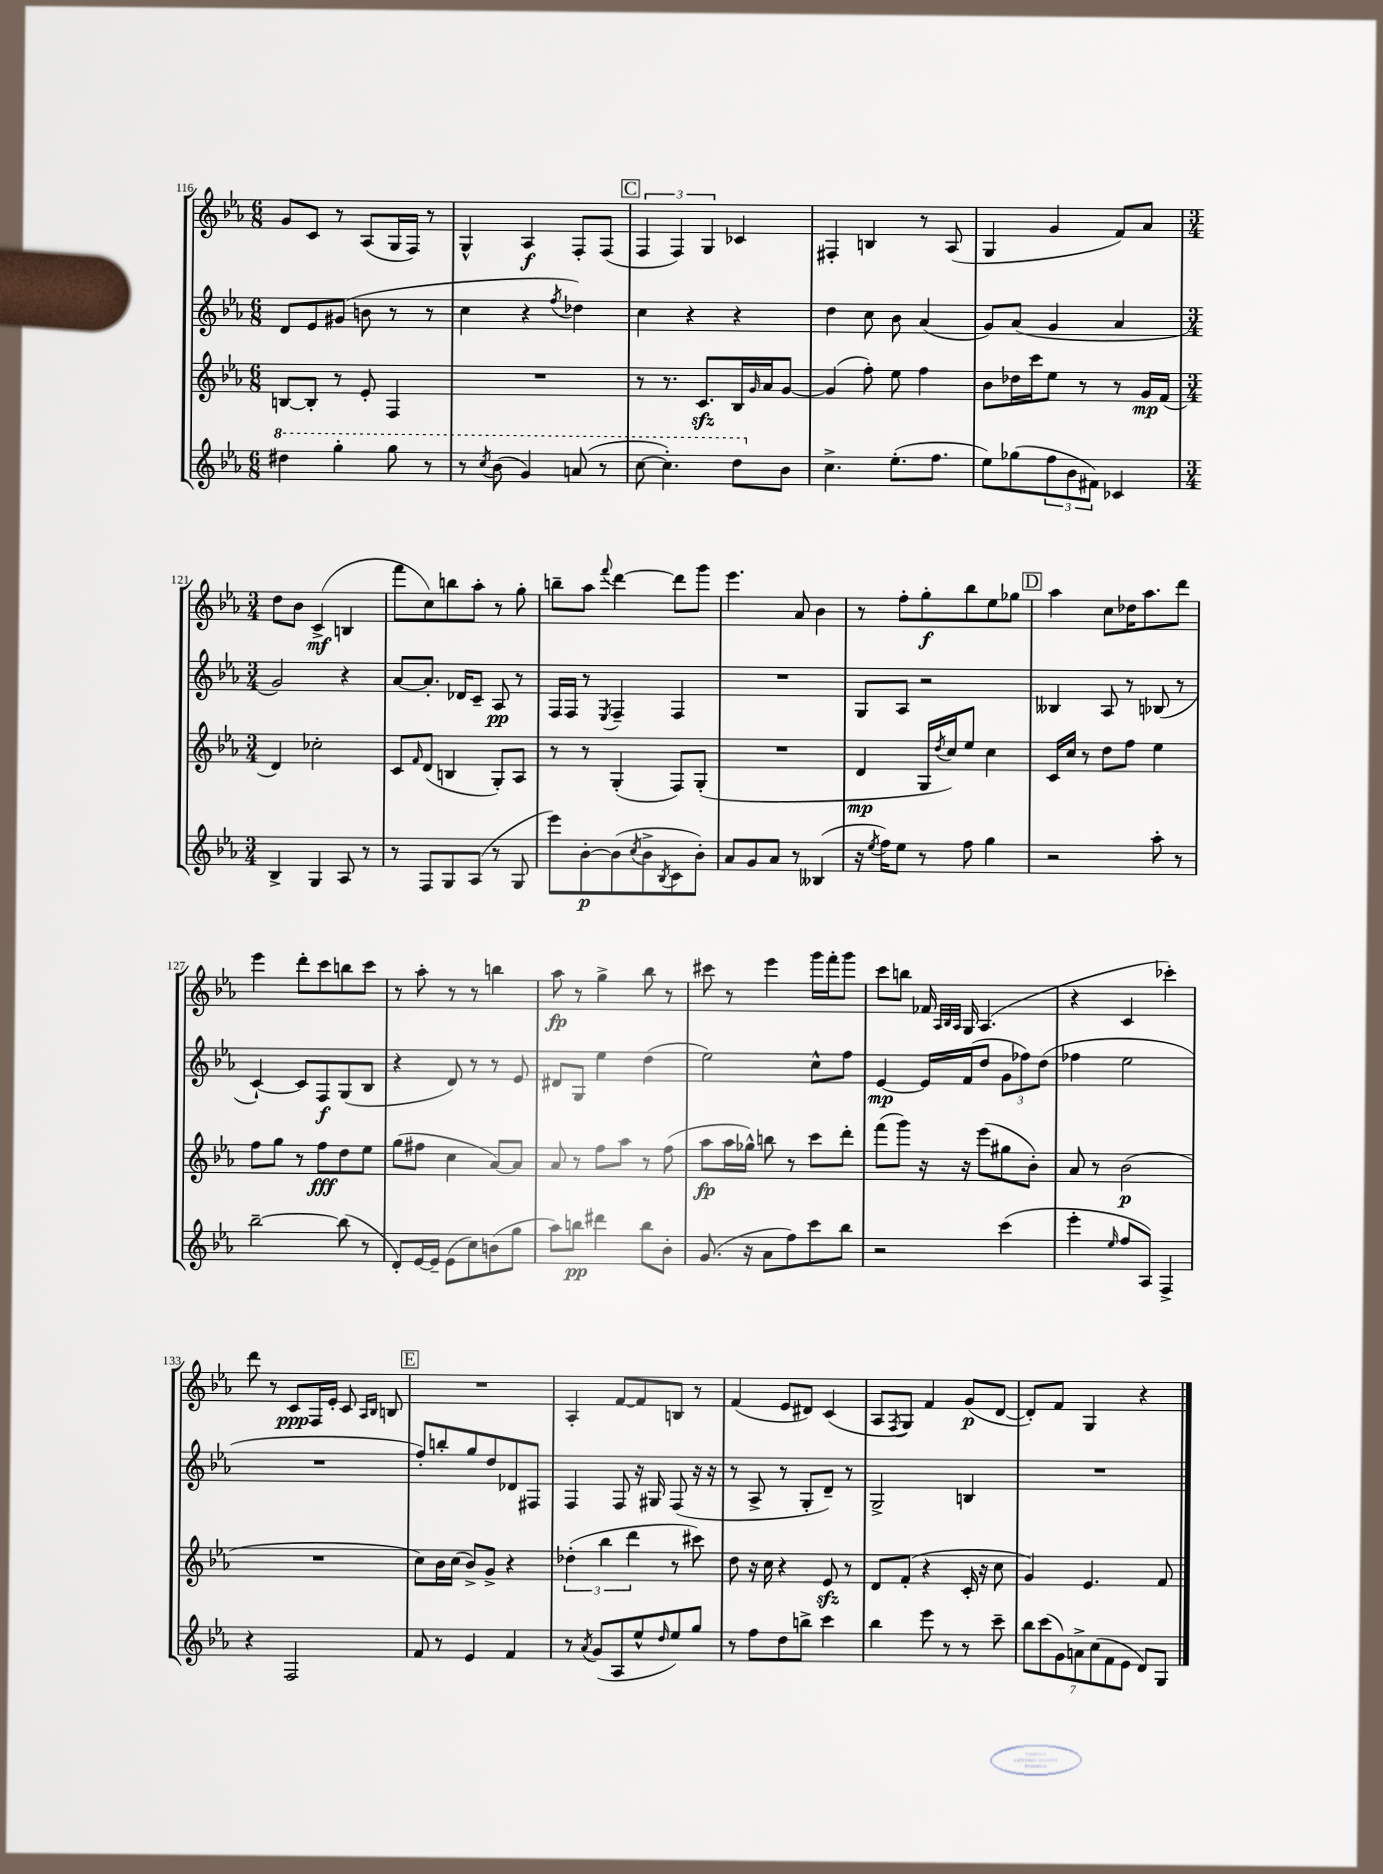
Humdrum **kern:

**kern	**dynam	**kern	**dynam	**kern	**dynam	**kern	**dynam
*part4	*part4	*part3	*part3	*part2	*part2	*part1	*part1
*staff4	*staff4	*staff3	*staff3	*staff2	*staff2	*staff1	*staff1
*clefG2	*	*clefG2	*	*clefG2	*	*clefG2	*
*k[b-e-a-]	*	*k[b-e-a-]	*	*k[b-e-a-]	*	*k[b-e-a-]	*
*M6/8	*	*M6/8	*	*M6/8	*	*M6/8	*
*8va	*	*	*	*	*	*	*
=116	=116	=116	=116	=116	=116	=116	=116
4ddd#X\	.	[8Bn/L	.	8d/L	.	8g/L	.
.	.	8B'/J]	.	8e-/	.	8c/J	.
4ggg'\	.	8r	.	(8g#X/J	.	8r	.
.	.	8e-'/	.	8bn\	.	(8A-/L	.
8ggg\	.	4F/	.	8r	.	16G/L	.
.	.	.	.	.	.	16F/JJ)	.
8r	.	.	.	8r	.	8r	.
=117	=117	=117	=117	=117	=117	=117	=117
8r	.	2.r	.	4cc\	.	4G^^/	.
8qccc/	.	.	.	.	.	.	.
(8bb-\	.	.	.	.	.	.	.
4gg/)	.	.	.	4r	.	4A-/	f
.	.	.	.	8qff/	.	.	.
(8aan/	.	.	.	4dd-X\)	.	8F'/L	.
8r	.	.	.	.	.	(8F/J	.
!!LO:REH:place=s1:t=C
=118	=118	=118	=118	=118	=118	=118	=118
[8ccc\	.	8r	.	4cc\	.	6F/	.
4.ccc'\])	.	8.r	.	.	.	.	.
.	.	.	.	.	.	6F/)	.
.	.	.	.	4r	.	.	.
.	.	8.czz/L	.	.	.	.	.
.	.	.	.	.	.	6G/	.
8ddd\L	.	16B-/L	.	4r	.	4c-X/	.
.	.	16qqg/	.	.	.	.	.
.	.	16a-/J	.	.	.	.	.
*X8va	*	*	*	*	*	*	*
8b-\J	.	[8g/J	.	.	.	.	.
=119	=119	=119	=119	=119	=119	=119	=119
4.cc^\	.	(4g/]	.	4dd\	.	4F#X'/	.
.	.	8ff'\)	.	8cc\	.	4Bn/	.
(8.ee-'\L	.	8ee-\	.	8b-\	.	.	.
.	.	4ff\	.	(4a-/	.	8r	.
8.ff\J	.	.	.	.	.	.	.
.	.	.	.	.	.	(8A-/	.
=120	=120	=120	=120	=120	=120	=120	=120
8ee-\L)	.	8b-\L	.	8g/L)	.	4G/	.
(8gg-X\	.	16dd-X\L	.	(8a-/J	.	.	.
.	.	16ccc\J	.	.	.	.	.
12ff\	.	8ee-\J	.	4g/	.	4g/	.
12b-\	.	.	.	.	.	.	.
.	.	8r	.	.	.	.	.
12f#X\J)	.	.	.	.	.	.	.
4c-X/	.	8r	.	4a-/	.	8f/L)	.
.	.	16g/LL	mp	.	.	8a-/J	.
.	.	(16f/JJ	.	.	.	.	.
!!LO:LB:g=z
=121	=121	=121	=121	=121	=121	=121	=121
*M3/4	*	*M3/4	*	*M3/4	*	*M3/4	*
4B-^/	.	4d/)	.	2g/)	.	8dd\L	.
.	.	.	.	.	.	8b-\J	.
4G/	.	2cc-X'\	.	.	.	(4c^/	mf
8A-/	.	.	.	4r	.	4Bn/	.
8r	.	.	.	.	.	.	.
=122	=122	=122	=122	=122	=122	=122	=122
8r	.	8c/L	.	[8a-/L	.	8fff\L	.
.	.	16qqf/	.	.	.	.	.
8F/L	.	(8d/J	.	8.a-'/J]	.	8cc\)	.
8G/	.	4Bn/	.	.	.	8bbn\	.
.	.	.	.	16d-X/KL	.	.	.
(8A-/J	.	.	.	8c~/J	.	8aa-'\J	.
8r	.	8G'/L)	.	8A-/	pp	8r	.
8G/	.	8A-/J	.	8r	.	8gg'\	.
=123	=123	=123	=123	=123	=123	=123	=123
8eee-\L)	.	8r	.	16F/LL	.	8bbn~\L	.
.	.	.	.	16F/JJ	.	.	.
[8b-'\	p	8r	.	8r	.	8aa-\J	.
.	.	.	.	8qE-/	.	8qqfff/	.
(8b-\]	.	(4G'/	.	4F~/	.	[4ddd\	.
8qcc/	.	.	.	.	.	.	.
8b-^\	.	.	.	.	.	.	.
8qB-/	.	.	.	.	.	.	.
8c\	.	8F/L)	.	4F/	.	8ddd\L]	.
8b-'\J)	.	(8G'/J	.	.	.	8ggg\J	.
=124	=124	=124	=124	=124	=124	=124	=124
8a-/L	.	2.r	.	2.r	.	4.eee-\	.
8g/	.	.	.	.	.	.	.
8a-/J	.	.	.	.	.	.	.
8r	.	.	.	.	.	8a-/	.
(4B--X/	.	.	.	.	.	4b-\	.
=125	=125	=125	=125	=125	=125	=125	=125
16r	.	4d/	mp	8G/L	.	8r	.
8qee-/	.	.	.	.	.	.	.
16ff\KL)	.	.	.	.	.	.	.
8ee-\J	.	.	.	8A-/J	.	8ff'\L	.
8r	.	16G/LL	.	2r	.	8gg'\	f
.	.	8qdd/	.	.	.	.	.
.	.	16cc/J)	.	.	.	.	.
8ff\	.	8ee-/J	.	.	.	8bb-\	.
4gg\	.	4cc\	.	.	.	8ee-\	.
.	.	.	.	.	.	8gg-X\J	.
!!LO:REH:place=s1:t=D
=126	=126	=126	=126	=126	=126	=126	=126
2r	.	16c/LL	.	4B--X/	.	4aa-\	.
.	.	16cc/JJ	.	.	.	.	.
.	.	8r	.	.	.	.	.
.	.	8dd\L	.	8A-/	.	8cc\L	.
.	.	8ff\J	.	8r	.	16dd-X\K	.
.	.	.	.	.	.	8.aa-\	.
8aa-'\	.	4ee-\	.	(8B-X/	.	.	.
8r	.	.	.	8r	.	8ddd\J	.
!!LO:LB:g=z
=127	=127	=127	=127	=127	=127	=127	=127
[2bb-~\	.	8ff\L	.	[4c`/)	.	4eee-\	.
.	.	8gg\J	.	.	.	.	.
.	.	8r	.	8c/L]	.	8ddd'\L	.
.	.	8ff\L	fff	8F/	f	8ccc\	.
(8bb-\]	.	8dd\	.	(8G/	.	8bbn\	.
8r	.	8ee-\J	.	8B-/J	.	8ccc\J	.
=128	=128	=128	=128	=128	=128	=128	=128
8d'/L)	.	(8gg\L	.	4r	.	8r	.
[16e-/L	.	8ff#X\J	.	.	.	8aa-'\	.
16e-~/JJ]	.	.	.	.	.	.	.
(8e-\L	.	4cc\	.	8d/)	.	8r	.
8cc\)	.	.	.	8r	.	8r	.
(8bn\	.	[8a-/L)	.	8r	.	4bbn\	.
8gg\J	.	8a-/J]	.	8e-/	.	.	.
=129	=129	=129	=129	=129	=129	=129	=129
8aa-\L)	.	8a-/	.	8d#X/L	.	8aa-\	fp
8bbn\J	pp	8r	.	8G/J	.	8r	.
4ddd#X\	.	8ff\L	.	4ee-\	.	4gg^\	.
.	.	8aa-\J	.	.	.	.	.
8bb\L	.	8r	.	(4dd\	.	8bb-\	.
8b-'\J	.	(8ff\	.	.	.	8r	.
=130	=130	=130	=130	=130	=130	=130	=130
(8.g/	.	8aa-\L	fp	2ee-\)	.	8ccc#X\	.
.	.	16aa-\L	.	.	.	8r	.
16r	.	16gg-X^^\JJ)	.	.	.	.	.
8a-\L	.	8bbn\	.	.	.	4eee-\	.
8ff\)	.	8r	.	.	.	.	.
8ccc\	.	8ccc\L	.	8cc^^\L	.	16ggg\LL	.
.	.	.	.	.	.	16fff'\J	.
8bb-\J	.	8ddd'\J	.	8ff\J	.	8ggg\J	.
=131	=131	=131	=131	=131	=131	=131	=131
2r	.	(8fff\L	.	[4e-/	mp	8ccc\L	.
.	.	8ggg\J)	.	.	.	8bbn\J	.
.	.	16r	.	16e-/LL]	.	16f-X/	.
.	.	.	.	.	.	32qqA-/LLL	.
.	.	.	.	.	.	32qqB-/	.
.	.	.	.	.	.	32qqA-/JJJ	.
.	.	16r	.	(16f/J	.	16G/	.
.	.	(8eee-\L	.	8dd/J	.	(4.A-/	.
(4ccc\	.	8gg#X\	.	12g\L	.	.	.
.	.	.	.	12ff-X\)	.	.	.
.	.	8b-'\J)	.	.	.	.	.
.	.	.	.	(12dd\J	.	.	.
=132	=132	=132	=132	=132	=132	=132	=132
4eee-'\	.	8a-/	.	4ff-X\	.	4r	.
.	.	8r	.	.	.	.	.
16qqee-/	.	.	.	.	.	.	.
8ff/L	.	(2b-\	p	2ee-\	.	4c/	.
8A-/J)	.	.	.	.	.	.	.
4F^/	.	.	.	.	.	4ccc-X'\)	.
!!LO:LB:g=z
=133	=133	=133	=133	=133	=133	=133	=133
4r	.	2.r	.	2.r	.	8ddd\	.
.	.	.	.	.	.	8r	.
2F/	.	.	.	.	.	8c/L	ppp
.	.	.	.	.	.	16F/L	.
.	.	.	.	.	.	16e-'/JJ	.
.	.	.	.	.	.	8c/	.
.	.	.	.	.	.	16qqA-/LL	.
.	.	.	.	.	.	16qqB-/JJ	.
.	.	.	.	.	.	8Bn/	.
!!LO:REH:place=s1:t=E
=134	=134	=134	=134	=134	=134	=134	=134
8f/	.	8cc\L)	.	8ff'/L)	.	2.r	.
8r	.	16b-\L	.	8bbn'/	.	.	.
.	.	(16cc\JJ	.	.	.	.	.
4e-/	.	8b-^/L)	.	8gg/	.	.	.
.	.	8g^/J	.	8dd/	.	.	.
4f/	.	4r	.	8d-X/	.	.	.
.	.	.	.	8F#X/J	.	.	.
=135	=135	=135	=135	=135	=135	=135	=135
8r	.	(6dd-X'\	.	4F/	.	4A-'/	.
8qa-/	.	.	.	.	.	.	.
(8g/L	.	.	.	.	.	.	.
.	.	6bb-\	.	.	.	.	.
8A-/	.	.	.	8F/	.	[8f/L	.
.	.	6ddd\	.	.	.	.	.
8ee-^^/	.	.	.	16r	.	8f/]	.
.	.	.	.	16G#X/	.	.	.
16qqdd/	.	.	.	.	.	.	.
8ee-/)	.	8r	.	(8F/	.	8Bn/J	.
8gg/J	.	8ccc#X\)	.	16r	.	8r	.
.	.	.	.	16r	.	.	.
=136	=136	=136	=136	=136	=136	=136	=136
8r	.	8dd\	.	8r	.	(4f/	.
8ff\L	.	16r	.	8A-^/	.	.	.
.	.	16cc\	.	.	.	.	.
8dd\	.	4r	.	8r	.	8e-/L	.
8bbn^\J	.	.	.	8G'/L	.	8d#X/J)	.
4ccc\	.	8e-zz/	.	8d~/J)	.	(4c/	.
.	.	8r	.	8r	.	.	.
=137	=137	=137	=137	=137	=137	=137	=137
4bb-\	.	8d/L	.	2G^/	.	8A-/L	.
.	.	.	.	.	.	8qF/	.
.	.	(8f'/J	.	.	.	8G/J)	.
8eee-\	.	4r	.	.	.	4f/	.
8r	.	.	.	.	.	.	.
8r	.	16c'/	.	4Bn/	.	(8g/L	p
.	.	16r	.	.	.	.	.
8ccc~\	.	8cc\	.	.	.	[8d/J	.
=138	=138	=138	=138	=138	=138	=138	=138
14bb-\L	.	4g/)	.	2.r	.	8d'/L])	.
(14ccc\	.	.	.	.	.	.	.
.	.	.	.	.	.	8f/J	.
14g\)	.	.	.	.	.	.	.
14an^\	.	.	.	.	.	.	.
.	.	4.e-/	.	.	.	4G/	.
(14cc\	.	.	.	.	.	.	.
14f\	.	.	.	.	.	.	.
14e-\J	.	.	.	.	.	.	.
8d/L)	.	.	.	.	.	4r	.
8G/J	.	8f/	.	.	.	.	.
==	==	==	==	==	==	==	==
*-	*-	*-	*-	*-	*-	*-	*-
